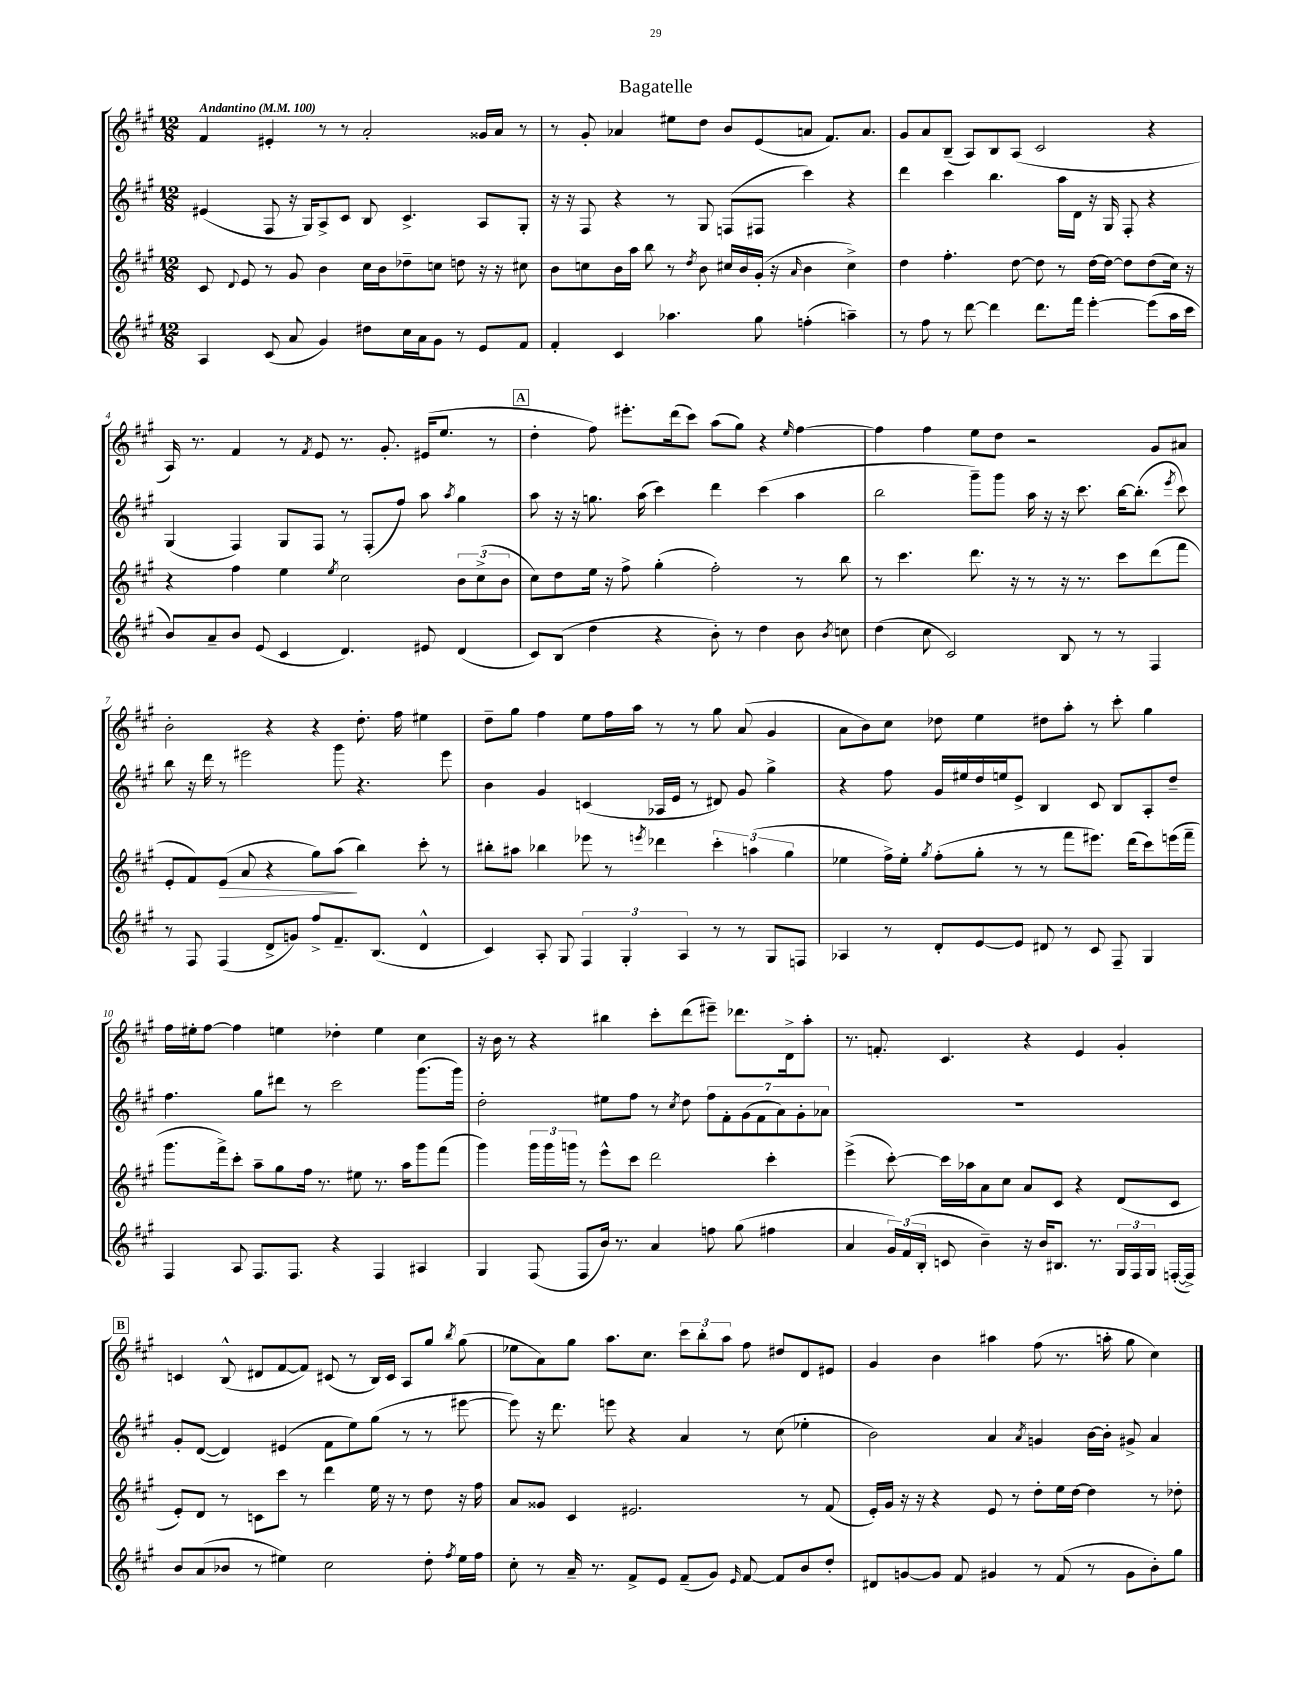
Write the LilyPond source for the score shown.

\header { title = "Bagatelle" }
<<
\new StaffGroup <<
\new Staff = "s0" {
    \clef treble \key a \major \numericTimeSignature \time 12/8 \tempo "Andantino" 4 = 100
    \autoBeamOff fis'4 eis'4-. r8 r8 a'2-. gisis'16[ a'16] r8 |
    r8 gis'8-. aes'4 eis''8[ d''8] b'8[ e'8( a'8] fis'8.[) a'8.] |
    gis'8[ a'8 b8]--( a8[) b8 a8]( cis'2 r4 |
    a16) r8. fis'4 r8 \acciaccatura { fis'8 } e'8 r8. gis'8.-. eis'16[( e''8.] r8 |
    \mark \markup { \box "A" } d''4-. fis''8) eis'''8.[-. d'''16( cis'''8]) a''8[( gis''8]) r4 \grace { e''16 } fis''4~ |
    fis''4 fis''4 e''8[ d''8] r2 gis'8[ ais'8] |
    b'2-. r4 r4 d''8.-. fis''16 eis''4 |
    d''8[-- gis''8] fis''4 e''8[ fis''16 a''16] r8 r8 gis''8 a'8( gis'4 |
    a'8[ b'8) cis''8] des''8 e''4 dis''8[ a''8]-. r8 cis'''8-. gis''4 |
    fis''16[ eis''16-. fis''8]~ fis''4 e''4 des''4-. e''4 cis''4 |
    r16 b'16 r8 r4 bis''4 cis'''8[-. d'''8( eis'''8]--) des'''8.[ d'16-> a''8]-. |
    r8. f'8.-. cis'4. r4 e'4 gis'4-. |
    \mark \markup { \box "B" } c'4 b8-^( dis'8[ fis'8~ fis'8]) cis'8( r8 b16[) cis'16] a8[ gis''8] \acciaccatura { b''8 } gis''8( |
    ees''8[ a'8) gis''8] a''8.[ cis''8.] \tuplet 3/2 { cis'''8[ b''8-. a''8] } fis''8 dis''8[ d'8 eis'8] |
    gis'4 b'4 ais''4 fis''8( r8. a''16-. gis''8 cis''4) \bar "|." |
}
\new Staff = "s1" {
    \clef treble \key a \major \numericTimeSignature \time 12/8
    \autoBeamOff eis'4( fis8 r16 gis16[) a8-> cis'8] b8 cis'4.-> a8[ gis8]-. |
    r16 r16 fis8 r4 r8 gis8 f8[( fis8] cis'''4) r4 |
    d'''4 cis'''4 b''4. a''16[ d'16] r16 gis16 fis8-. r4 |
    gis4( fis4) gis8[ fis8] r8 fis8[-.( fis''8]) a''8 \acciaccatura { a''8 } gis''4 |
    \mark \markup { \box "A" } a''8 r16 r16 g''8. a''16( cis'''4) d'''4 cis'''4( a''4 |
    b''2 gis'''8[--) gis'''8] a''16 r16 r16 cis'''8. b''16[~ b''8.]-.( \acciaccatura { e'''8 } cis'''8) |
    b''8 r16 d'''16 r8 eis'''2 gis'''8 r4. eis'''8 |
    b'4 gis'4 c'4( aes16[ e'16] r8 dis'8) gis'8 gis''4-> |
    r4 fis''8 gis'16[ eis''16 d''16 e''16 e'8]-> b4 cis'8 b8[ a8-. d''8]-- |
    fis''4. gis''8[ dis'''8] r8 cis'''2 gis'''8.[( gis'''16]) |
    d''2-. eis''8[ fis''8] r8 \acciaccatura { cis''8 } d''8 \tuplet 7/4 { fis''8[ fis'8-. gis'8( fis'8 a'8) gis'8-. aes'8] } |
    R1. |
    \mark \markup { \box "B" } gis'8[-. d'8]~( d'4) eis'4( fis'8[ e''8) gis''8]( r8 r8 eis'''8~ |
    eis'''8) r16 d'''8. e'''8 r4 a'4 r8 cis''8( ees''4-. |
    b'2) a'4 \acciaccatura { a'8 } g'4 b'16[~ b'16]-. gis'8-> a'4 \bar "|." |
}
\new Staff = "s2" {
    \clef treble \key a \major \numericTimeSignature \time 12/8
    \autoBeamOff cis'8 \appoggiatura { d'8 } e'8 r8 gis'8 b'4 cis''16[ b'16 des''8-- c''8] d''8 r16 r16 cis''8 |
    b'8[ c''8 b'16 a''16] b''8 r8 \acciaccatura { d''8 } b'8 cis''16[ b'16 gis'16]-.( r16 \grace { a'16 } b'4 cis''4->) |
    d''4 fis''4.-. d''8~ d''8 r8 d''16[~ d''16]~ d''8[ d''8( cis''16]) r16 |
    r4 fis''4 e''4 \acciaccatura { e''8 } cis''2 \tuplet 3/2 { b'8[ cis''8->( b'8] } |
    \mark \markup { \box "A" } cis''8[) d''8 e''16] r16 fis''8-> gis''4-.( fis''2-.) r8 b''8 |
    r8 cis'''4. d'''8. r16 r8 r16 r8. cis'''8[ d'''8( fis'''8] |
    e'8[-. fis'8) e'8]\>( a'8 r4 gis''8[) a''8]\!( b''4) cis'''8-. r8 |
    bis''8[-. ais''8] bes''4 ees'''8 r8 \acciaccatura { e'''8 } des'''4 \tuplet 3/2 { cis'''4-. a''4( gis''4 } |
    ees''4 fis''16[->) ees''16]-. \acciaccatura { gis''8 } fis''8[-.( gis''8]-. r8 r8 fis'''8[ eis'''8.]) d'''16[( cis'''8) e'''16( fis'''16]-- |
    gis'''8.[ fis'''16->) cis'''8]-. a''8[-- gis''8 fis''16] r8. eis''8 r8. a''16[ gis'''8 fis'''8]( |
    gis'''4) \tuplet 3/2 { gis'''16[ gis'''16 g'''16] } r8 e'''8[-^ cis'''8] d'''2 cis'''4-. |
    e'''4->( cis'''8~-.) cis'''16[ aes''16 a'8 cis''8] a'8[ cis'8] r4 d'8[( cis'8] |
    \mark \markup { \box "B" } e'8[-.) d'8] r8 c'8[ cis'''8] r8 d'''4 e''16 r16 r8 d''8 r16 fis''16 |
    a'8[ gisis'8] cis'4 eis'2. r8 fis'8( |
    e'16[-.) gis'16] r16 r16 r4 e'8 r8 d''8[-. e''16 d''16]~ d''4 r8 des''8-. \bar "|." |
}
\new Staff = "s3" {
    \clef treble \key a \major \numericTimeSignature \time 12/8
    \autoBeamOff a4 cis'8( a'8 gis'4) dis''8[ cis''16 a'16 gis'8] r8 e'8[ fis'8] |
    fis'4-. cis'4 aes''4. gis''8 f''4-.( a''4--) |
    r8 fis''8 r8 d'''8~ d'''4 d'''8.[ fis'''16] e'''4~-. e'''8[( a''16 cis'''16] |
    b'8[) a'8-- b'8] e'8( cis'4 d'4.) eis'8 d'4( |
    \mark \markup { \box "A" } cis'8[) b8]( d''4 r4 b'8-.) r8 d''4 b'8 \acciaccatura { b'8 } c''8 |
    d''4( cis''8 cis'2) b8 r8 r8 fis4 |
    r8 fis8 fis4( d'8[-> g'8]) fis''8[-> fis'8.-- b8.]( d'4-^ |
    cis'4) a8-. gis8 \tuplet 3/2 { fis4 gis4-. a4 } r8 r8 gis8[ f8] |
    aes4 r8 d'8[-. e'8~ e'8] dis'8 r8 cis'8 fis8-- gis4 |
    fis4 a8 fis8.[ fis8.] r4 fis4 ais4 |
    gis4 fis8( fis8[ b'16]) r8. a'4 f''8 gis''8( fis''4 |
    a'4 \tuplet 3/2 { gis'16[) fis'16( b16]-. } c'8 b'4--) r16 b'16[ bis8.] r8. \tuplet 3/2 { gis16[ fis16 gis16] } f16[~-.( f16]->) |
    \mark \markup { \box "B" } b'8[ a'8( bes'8] r8 eis''4) cis''2 d''8-. \acciaccatura { fis''8 } eis''16[ fis''16] |
    cis''8-. r8 a'16-- r8. fis'8[-> e'8] fis'8[--( gis'8]) \grace { e'16 } fis'8~ fis'8[ b'8 d''8]-. |
    dis'8[ g'8~ g'8] fis'8 gis'4 r8 fis'8( r8 gis'8[ b'8-.) gis''8] \bar "|." |
}
>>
>>
